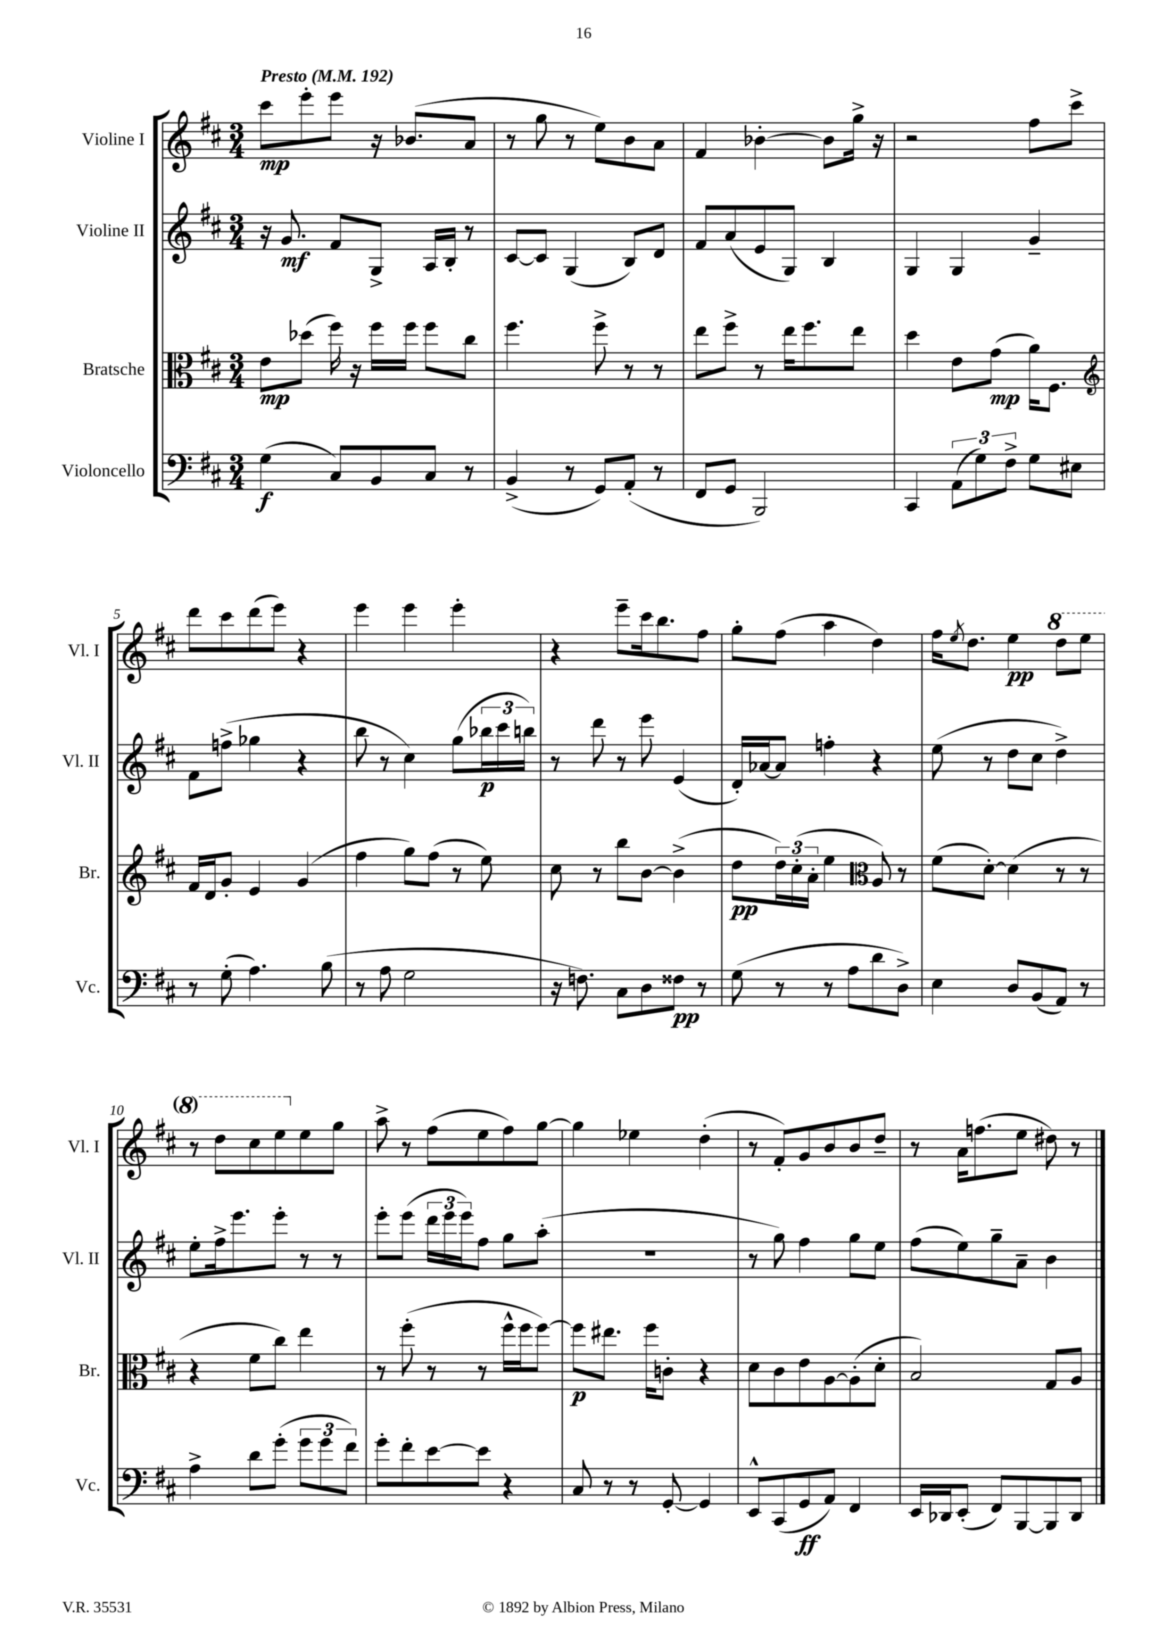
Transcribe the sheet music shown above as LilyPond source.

<<
\new StaffGroup <<
\new Staff = "s0" \with { instrumentName = "Violine I" shortInstrumentName = "Vl. I" } {
    \clef treble \key d \major \numericTimeSignature \time 3/4 \tempo "Presto" 4 = 192
    cis'''8\mp e'''8-. e'''8 r16 bes'8.( a'8 |
    r8 g''8 r8 e''8) b'8 a'8 |
    fis'4 bes'4~-. bes'8 g''16-> r16 |
    r2 fis''8 cis'''8-> |
    d'''8 cis'''8 d'''8( e'''8) r4 |
    e'''4 e'''4 e'''4-. |
    r4 e'''8-- cis'''16 b''8. fis''8 |
    g''8-. fis''8( a''4 d''4) |
    fis''16 \acciaccatura { e''8 } d''8. e''4\pp \ottava #1 d'''8 e'''8 |
    r8 d'''8 cis'''8 e'''8 \ottava #0 e''8 g''8 |
    a''8-> r8 fis''8( e''8 fis''8) g''8~ |
    g''4 ees''4 d''4-.( |
    r8 fis'8-.) g'8 b'8 b'8 d''8-- |
    r8 a'16 f''8.( e''8 dis''8) r8 \bar "|." |
}
\new Staff = "s1" \with { instrumentName = "Violine II" shortInstrumentName = "Vl. II" } {
    \clef treble \key d \major \numericTimeSignature \time 3/4
    r16 g'8.\mf fis'8 g8-> a16 b16-. r8 |
    cis'8~ cis'8 g4( b8) d'8 |
    fis'8 a'8( e'8 g8) b4 |
    g4 g4 g'4-- |
    fis'8 f''8->( ges''4 r4 |
    b''8 r8 cis''4) g''8( \tuplet 3/2 { bes''16\p cis'''16 b''16) } |
    r8 d'''8 r8 e'''8 e'4( |
    d'16-.) aes'16~ aes'8 f''4-. r4 |
    e''8( r8 d''8 cis''8 d''4->) |
    e''8-. fis''16-> e'''8. e'''8-. r8 r8 |
    e'''8-. e'''8( \tuplet 3/2 { d'''16 e'''16 e'''16) } fis''8 g''8 a''8-.( |
    R2. |
    r8 g''8) fis''4 g''8 e''8 |
    fis''8( e''8) g''8-- a'8-- b'4 \bar "|." |
}
\new Staff = "s2" \with { instrumentName = "Bratsche" shortInstrumentName = "Br." } {
    \clef alto \key d \major \numericTimeSignature \time 3/4
    e'8\mp des''8( fis''16) r16 fis''16 fis''16 fis''8 cis''8 |
    fis''4. fis''8-> r8 r8 |
    e''8 fis''8-> r8 e''16 fis''8. e''8 |
    d''4 e'8 g'8\mp( a'16) fis8. |
    \clef treble fis'16 d'16 g'8-. e'4 g'4( |
    fis''4 g''8) fis''8( r8 e''8) |
    cis''8 r8 b''8 b'8~ b'4->( |
    d''8\pp \tuplet 3/2 { d''16) cis''16-.( a'16-. } e''4 \clef alto a8) r8 |
    fis'8( d'8~-.) d'4( r8 r8 |
    r4 fis'8 cis''8) e''4 |
    r8 fis''8-.( r8 r8 fis''16-^ fis''16 fis''8~) |
    fis''8\p eis''8. fis''16 c'8-. r4 |
    d'8 cis'8 e'8 a8~ a8-.( d'8-. |
    b2) g8 a8 \bar "|." |
}
\new Staff = "s3" \with { instrumentName = "Violoncello" shortInstrumentName = "Vc." } {
    \clef bass \key d \major \numericTimeSignature \time 3/4
    g4\f( cis8) b,8 cis8 r8 |
    b,4->( r8 g,8) a,8-.( r8 |
    fis,8 g,8 b,,2) |
    cis,4 \tuplet 3/2 { a,8( g8) fis8-> } g8 eis8 |
    r8 g8-.( a4.) b8( |
    r8 a8 g2 |
    r16 f8.) cis8 d8 fisis8\pp r8 |
    g8( r8 r8 a8 d'8 d8->) |
    e4 d8 b,8( a,8) r8 |
    a4-> d'8 g'8-.( \tuplet 3/2 { g'8 g'8 fis'8) } |
    g'8-. fis'8-. e'8~ e'8 r4 |
    cis8 r8 r8 g,8~-. g,4 |
    e,8-^ cis,8( g,8\ff a,8) fis,4 |
    e,16 des,16 e,8-.( fis,8) b,,8~ b,,8 des,8 \bar "|." |
}
>>
>>
